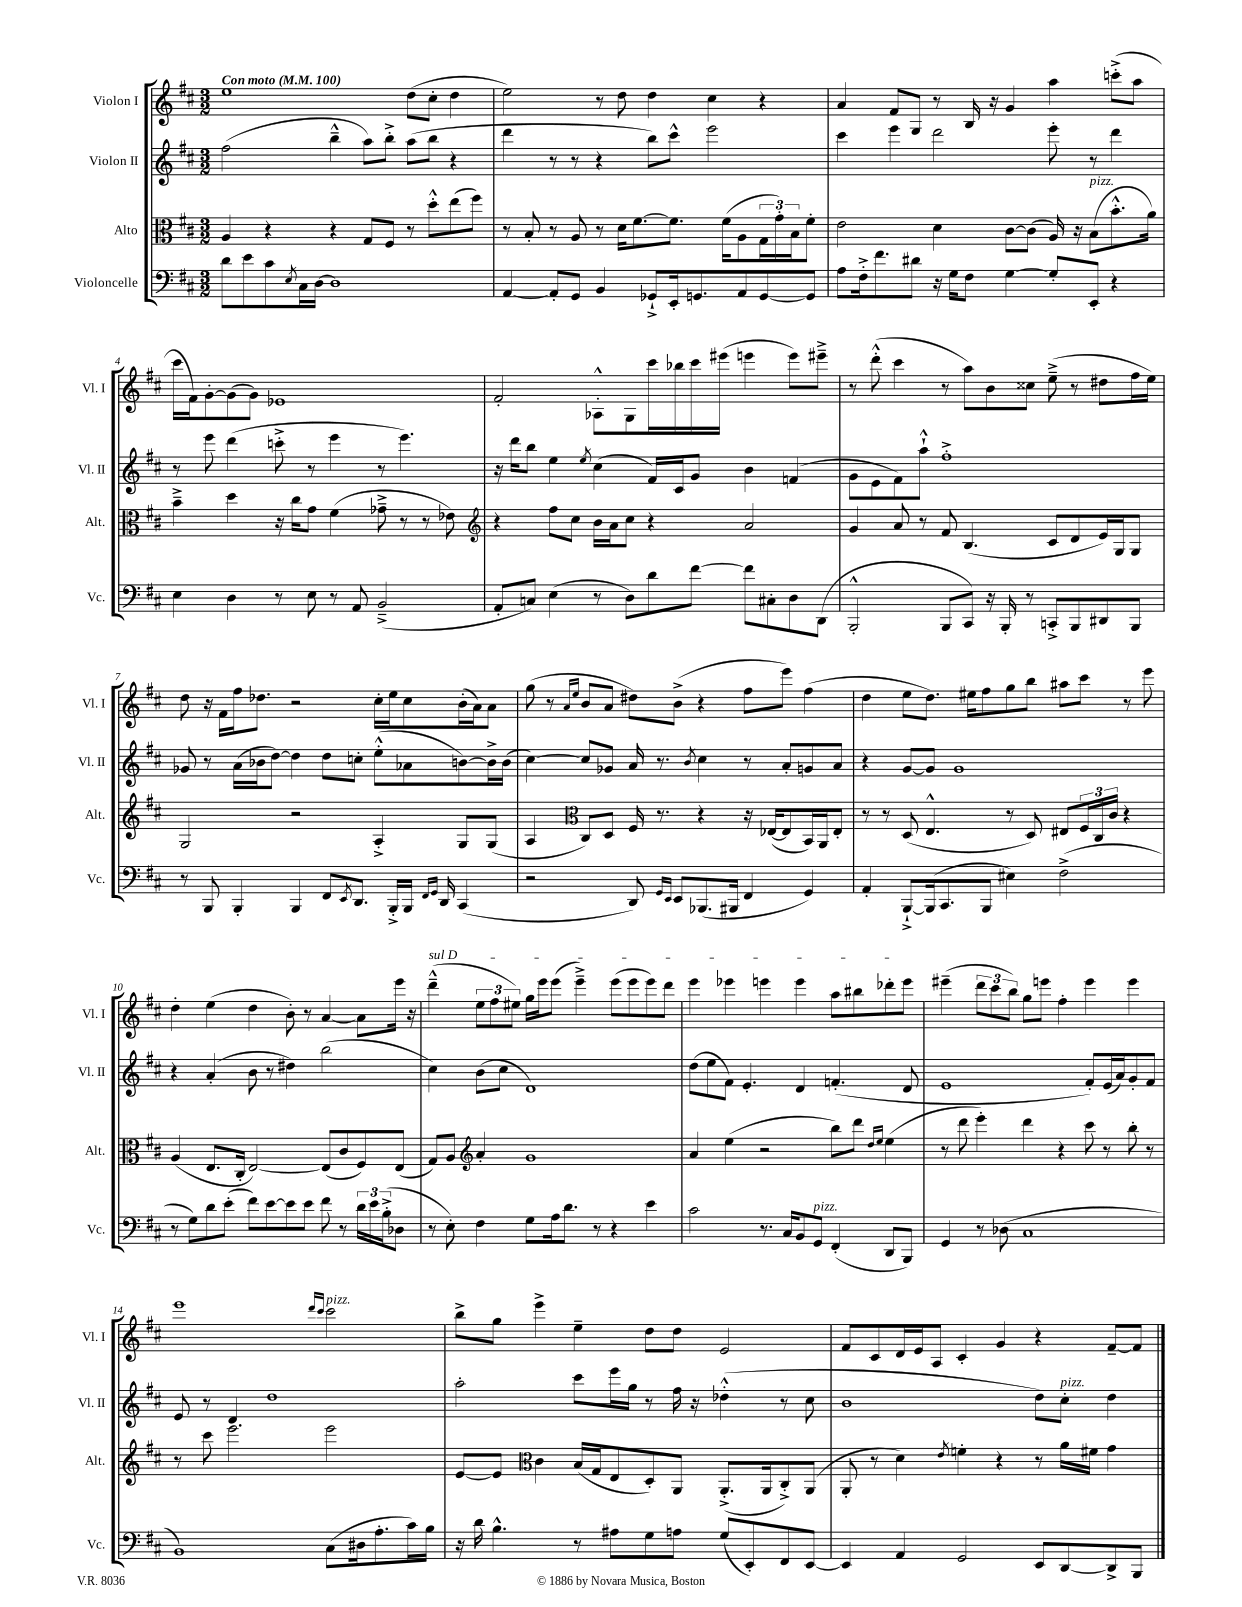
<<
\new StaffGroup <<
\new Staff = "s0" \with { instrumentName = "Violon I" shortInstrumentName = "Vl. I" } {
    \clef treble \key d \major \numericTimeSignature \time 3/2 \tempo "Con moto" 4 = 100
    e''1 d''8( cis''8-. d''4 |
    e''2) r8 d''8 d''4 cis''4 r4 |
    a'4 fis'8 g8 r8 b16 r16 g'4 a''4 c'''8-.->( a''8 |
    cis'''16 fis'16) g'8~-. g'8( g'8) ees'1 |
    fis'2-. aes8-.-^ g8 cis'''16 bes''16 cis'''16 eis'''16( e'''4 e'''8) eis'''8---> |
    r8 d'''8-.-^( cis'''4 r8 a''8) b'8 cisis''8 e''8--->( r8 dis''8 fis''16 e''16) |
    d''8 r16 fis'16 fis''16 des''8. r2 cis''16-. e''16 cis''8 b'16-.( a'16) a'8 |
    g''8( r8 \grace { a'16 e''16 } b'8 a'8 dis''8) b'8->( r4 fis''8 e'''8) fis''4( |
    d''4 e''8 d''8.) eis''16 fis''8 g''8 b''8 ais''8 cis'''8 r8 e'''8 |
    d''4-. e''4( d''4 b'8-.) r8 a'4~ a'8 e'''16 r16 |
    \once \override TextSpanner.bound-details.left.text = \markup { \italic "sul D" } d'''4---^\startTextSpan( \tuplet 3/2 { e''8 fis''8 eis''8) } g''16 e'''16 e'''8( e'''4--->) e'''8( e'''8 e'''8) d'''8 |
    e'''4 ees'''4 e'''4 e'''4 a''8 bis''8 des'''8-. e'''8\stopTextSpan |
    eis'''4--( \tuplet 3/2 { d'''8 cis'''8 b''8) } g''8 e'''8 fis''4-. e'''4 e'''4 |
    e'''1 \grace { d'''16 cis'''16 } cis'''2^\markup { \italic "pizz." } |
    b''8-> g''8 e'''4-> e''4-- d''8 d''8 e'2 |
    fis'8 cis'8 d'16 e'16 a8 cis'4-. g'4 r4 fis'8~-- fis'8 \bar "|." |
}
\new Staff = "s1" \with { instrumentName = "Violon II" shortInstrumentName = "Vl. II" } {
    \clef treble \key d \major \numericTimeSignature \time 3/2
    fis''2( b''4---^ a''8) b''8-.-> a''8( b''8 r4 |
    d'''4 r8 r8 r4 b''8) cis'''8-^ e'''2 |
    cis'''4 e'''4 d'''2 e'''8-. r8 d'''4 |
    r8 e'''8 d'''4( c'''8-.-> r8 e'''4 r8 e'''4.) |
    r16 d'''16 b''8 e''4 \acciaccatura { e''8 } cis''4( fis'16) cis'16 g'8 b'4 f'4( |
    g'8 e'8 fis'8) a''8-!-^ fis''1-.-> |
    ges'8 r8 a'16( bes'16 d''8~) d''4 d''8 c''8-. e''8-.-^( aes'8 b'8~) b'16-> b'16( |
    cis''4~) cis''8 ges'8 a'16 r8. \acciaccatura { b'8 } cis''4 r8 a'8-. g'8 a'8 |
    r4 g'8~ g'8 g'1 |
    r4 a'4-.( b'8 r8 dis''4) b''2( |
    cis''4) b'8( cis''8 d'1) |
    d''8( e''8 fis'8) e'4.-. d'4 f'4.-.( d'8 |
    e'1 fis'8-.) e'16( a'16) g'8-. fis'8 |
    e'8 r8 d'4 d''1 |
    a''2-. cis'''8 e'''16 g''16 r8 fis''16 r16 des''4-.-^( r8 cis''8 |
    b'1 d''8) cis''8-.^\markup { \italic "pizz." } d''4 \bar "|." |
}
\new Staff = "s2" \with { instrumentName = "Alto" shortInstrumentName = "Alt." } {
    \clef alto \key d \major \numericTimeSignature \time 3/2
    a4 r4 r4 g8 fis8 r8 d''8-.-^ e''8( fis''8) |
    r8 b8-. r8 a8 r8 d'16 fis'8.~ fis'8. fis'16( a8 \tuplet 3/2 { g16 g'16-.) b16 } fis'8-. |
    e'2 d'4 cis'8~ cis'8( a16) r16 b8^\markup { \italic "pizz." }( b'8.-.-^ a'16) |
    b'4---> d''4 r16 cis''16 g'8 fis'4( ges'8---> r8 r8 ees'8) |
    \clef treble r4 fis''8 cis''8 b'16 a'16 cis''8 r4 a'2 |
    g'4 a'8 r8 fis'8 b4.( cis'8 d'8 e'16) g16 g8 |
    g2 r2 a4-.-> g8 g8( |
    a4 \clef alto cis8) d8 fis16 r8. r4 r16 ees16~( ees8 b,16) a,16 ees8-. |
    r8 r8 d8( e4.-^ r8 d8) eis8 \tuplet 3/2 { fis16 cis16 cis'16 } r4 |
    a4( e8. cis16-. e2~) e8( cis'8 fis8) e8( |
    g8) a8 \clef treble a'4-. g'1 |
    a'4 e''4( r2 b''8) d'''8 \grace { d''16 e''16 } e''4( |
    r8 d'''8 e'''4-.) d'''4 r4 cis'''8 r8 b''8-. r8 |
    r8 cis'''8 e'''2. e'''2 |
    e'8~ e'8 \clef alto cis'4 b16( g16 e8 d8-.) a,8 a,8.-.->( a,16 cis8-.->) a,8( |
    a,8-. r8 d'4) \acciaccatura { e'8 } f'4-. r4 r8 a'16 fis'16 g'4 \bar "|." |
}
\new Staff = "s3" \with { instrumentName = "Violoncelle" shortInstrumentName = "Vc." } {
    \clef bass \key d \major \numericTimeSignature \time 3/2
    d'8 e'8 cis'8 \acciaccatura { e8 } cis16 d16~ d1 |
    a,4~ a,8-. g,8 b,4 ges,8-!-> e,16-. g,8. a,8 g,8~ g,8 |
    a8 fis16-.-> fis'8. dis'8 r16 g16 fis8 g4~ g8-. e,8-. r4 |
    e4 d4 r8 e8 r8 a,8 b,2--->( |
    a,8-. c8) e4( r8 d8) d'8 fis'8~ fis'8 cis8-. d8 d,8( |
    b,,2-.-^ b,,8 cis,8) r16 b,,16-. r8 c,8-.-> b,,8 dis,8 b,,8 |
    r8 b,,8 b,,4-. b,,4 fis,8 \acciaccatura { e,8 } d,8. b,,16-.-> b,,16 \grace { fis,16 g,16 } d,16 cis,4( |
    r2 d,8) \grace { g,16 e,16 } e,8 bes,,8.( bis,,16 fis,4 g,4) |
    a,4-. b,,8~-!-> b,,16( cis,8. b,,8 eis4) fis2->( |
    r8 g8) d'8 e'8-.( fis'8) e'8~ e'8 e'8 fis'8 r8 \tuplet 3/2 { d'16 e'16 b16-.->( } des8 |
    r8 e8-.) fis4 g8 a16 d'8. r8 r4 e'4 |
    cis'2 r8. cis16 b,8 g,8^\markup { \italic "pizz." } fis,4-.( d,8 b,,8) |
    g,4 r8 des8( cis1 |
    b,1) cis8( dis16 a8.-. cis'16) b16 |
    r16 d'16 b4.-^ r8 ais8 g8 a8 g8( e,8-.) fis,8 e,8~ |
    e,4 a,4 g,2 e,8 d,8~ d,8-> b,,8 \bar "|." |
}
>>
>>
